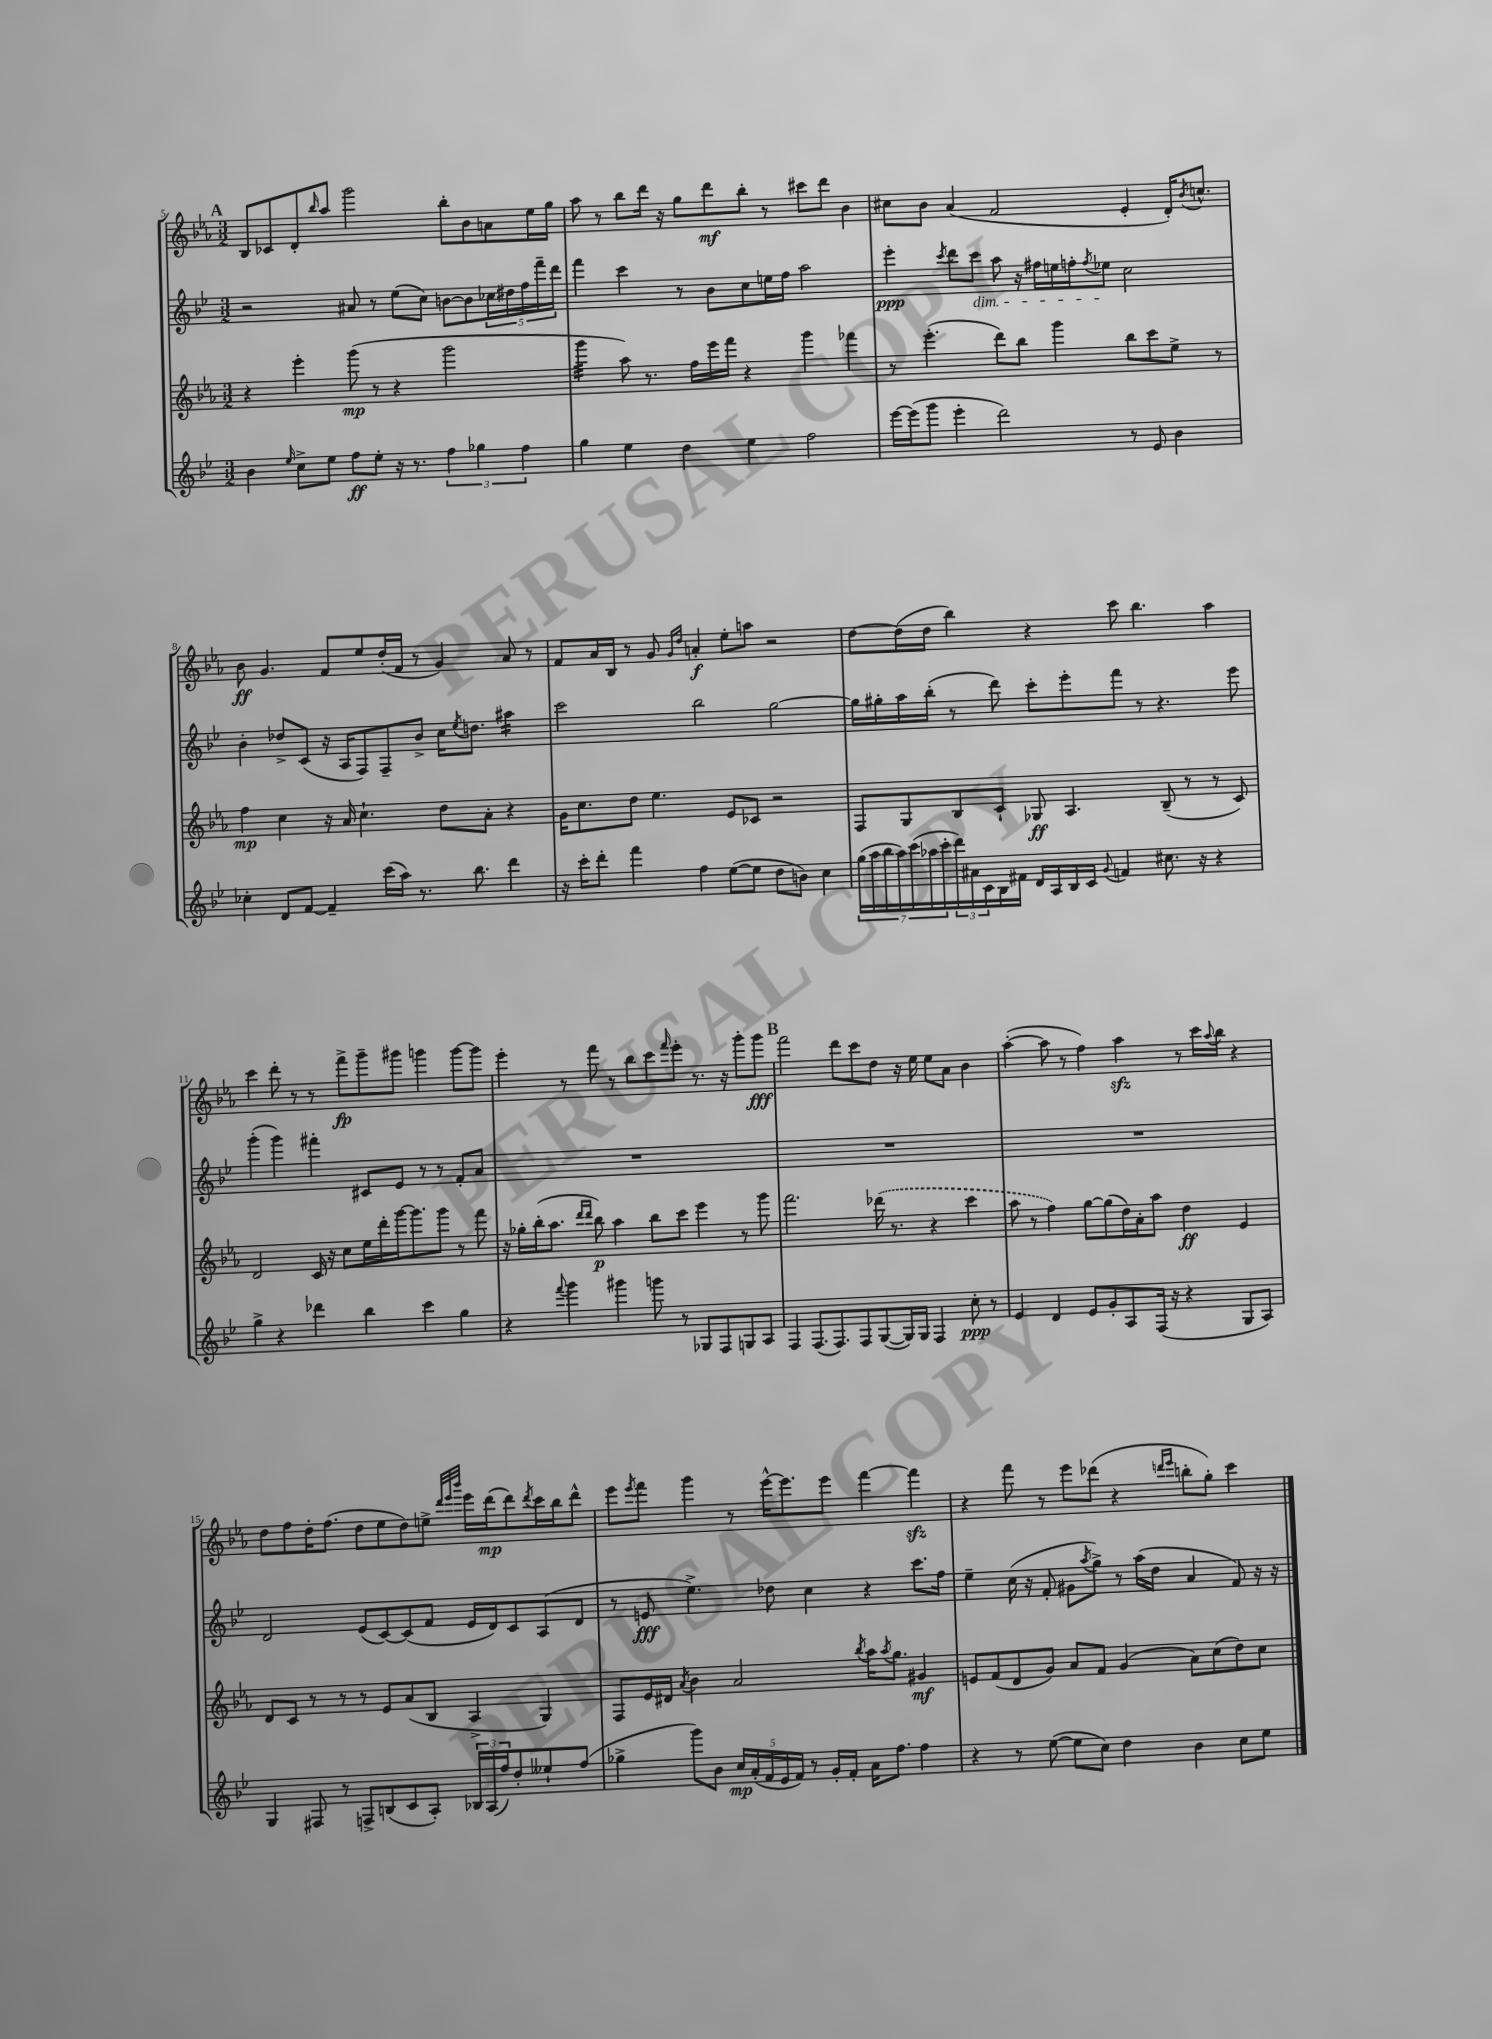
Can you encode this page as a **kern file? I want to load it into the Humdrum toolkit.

**kern	**kern	**kern	**kern
*staff4	*staff3	*staff2	*staff1
*clefG2	*clefG2	*clefG2	*clefG2
*k[b-e-]	*k[b-e-a-]	*k[b-e-]	*k[b-e-a-]
*M3/2	*M3/2	*M3/2	*M3/2
4b-	4r	2r	8B-
.	.	.	8c-
16qqee-	.	.	.
8cc^	4eee-'	.	8d'
.	.	.	16qqbb-
8ee-	.	.	8aa-
8ff	(8ggg	8a#	2ggg
8ee-'	8r	8r	.
16r	4r	(8ee-	.
8.r	.	.	.
.	.	8cc)	.
6ff	2ggg	[8b	8bb-'
.	.	8b]	8b-
6gg-	.	.	.
.	.	20cc-	8a
.	.	20dd#	.
6ff	.	.	.
.	.	20ff	.
.	.	.	16ee-
.	.	20fff~	.
.	.	.	16gg
.	.	20ddd	.
=	=	=	=
4gg	4ggg	4fff	8aa-
.	.	.	8r
4ee-	8aa-)	4ccc	8bb-
.	8.r	.	16ddd
.	.	.	16r
4dd	.	8r	8gg
.	16ff	.	.
.	16eee-	8b-	8ddd
.	16fff	.	.
4ee-	4r	8cc	8bb-'
.	.	16ee	8r
.	.	16ff	.
2ff	4ggg	2aa	8ccc#
.	.	.	8ddd
.	4fff-	.	4b-
=	=	=	=
[16eee-	8r	4eee-'	8cc#
(16eee-]	.	.	.
8ggg	(4.eee-'	.	8b-
.	.	8qccc	.
4eee-'	.	8ddd	(4a-
.	.	8ccc	.
2ddd)	8ddd)	8aa	2f
.	8bb-	16r	.
.	.	16ff#	.
.	4ggg	16ee	.
.	.	16ff'	.
.	.	8qff	.
.	.	8ee-	.
8r	8bb-	2cc	4e-'
8e-	8ccc	.	.
4b-	8ee-^	.	16d')
.	.	.	8qb-
.	.	.	8.cc^^
.	8r	.	.
=	=	=	=
4cc-'	4ff	4b-'	8b-
.	.	.	4.g
8d	4cc	8dd-^	.
[8f	.	(8c	.
4f~]	16r	16r	8f
.	16a-	16A	.
.	4.cc`	8F)	8ee-
(16ccc	.	8F~	(16dd'
16aa)	.	.	16f
8.r	.	8b-^	8r
.	8dd	16cc	4g)
.	.	8qee-	.
8.bb-	.	8.dd	.
.	8a-'	.	.
4ddd	4r	4aa#	8a-
.	.	.	8r
=	=	=	=
16r	16g	2ccc	8f
16ccc'	8.cc	.	.
8ddd'	.	.	16a-
.	.	.	16B-
4fff	8dd	.	8r
.	4.ee-	.	8g
.	.	.	16qqg
.	.	.	16qqdd
4ff	.	2bb-	4a'
([8ee-	8e-	.	8ee-'
8ee-]	8c-	.	8aa
8dd	2r	[2gg	2r
8b)	.	.	.
4cc	.	.	.
=	=	=	=
(28gg	8F	16gg]	[8dd
28aa	.	.	.
.	.	16gg#'	.
28bb-	.	.	.
28aa)	.	.	.
.	8G	16aa	(16dd]
(28ccc	.	.	.
28aa-	.	.	.
.	.	(16bb-'	16dd
28ccc'	.	.	.
24ddd)	8B-	8r	4bb-)
24a#	.	.	.
24c	.	.	.
16B-	8c`	8ddd)	.
16f#	.	.	.
16d	8G-	8ccc'	4r
16A	.	.	.
16B-	4.A-	8eee-'	.
16c	.	.	.
8qqg	.	.	.
4f	.	8fff	8ccc
.	.	8r	4.bb-
8.cc#	(8B-~	4.r	.
.	8r	.	.
16r	.	.	.
4r	8r	.	4aa-
.	8c)	8eee-	.
=	=	=	=
4gg^	2d	(4ggg'	4ccc
4r	.	4ggg)	8ddd'
.	.	.	8r
4ddd-	16c	4fff#'	8r
.	16r	.	.
.	8cc	.	8fff^
4bb-	16ee-	8c#	8ggg~
.	16ddd'	.	.
.	[16ggg	8e-	8ggg#
.	8.ggg]	.	.
4ccc	.	8r	4ggg
.	8ggg	8r	.
4gg	8r	8f'	[8ggg
.	8fff	8a	8ggg]
=	=	=	=
4r	16r	1.r	4eee-'
.	16gg-'	.	.
.	(16bb-'	.	.
.	8.aa-	.	.
8qqfff	.	.	.
4ggg	.	.	8r
.	16qqddd	.	.
.	16qqddd	.	.
.	8bb-)	.	8fff
4ggg#	4aa-	.	8r
.	.	.	8bb-
8ggg	8bb-	.	8ccc
.	.	.	16qqfff
8r	8ccc	.	8eee-'
8G-	4eee-	.	8.r
8F	.	.	.
.	.	.	16r
8G	8r	.	8ggg'
8A	8ggg	.	8ggg
=	=	=	=
4F	2.fff	1.r	2fff
(8.F	.	.	.
8.F)	.	.	.
.	.	.	8ddd
8F	.	.	8ccc
([8G	(16ddd-	.	8dd
.	8.r	.	.
16G])	.	.	16r
16G	.	.	16ee-
4F	4r	.	8ee-
.	.	.	8a-
8cc'	4ccc	.	4b-
8r	.	.	.
=	=	=	=
4e-	8aa-	1.r	([4aa-'
.	8r	.	.
4d	4ff)	.	8aa-]
.	.	.	8r
8e-	[8gg	.	4ff)
8g'	(8gg]	.	.
8A	16dd)	.	4aa-
.	16a-'	.	.
(16F	8aa-	.	.
16r	.	.	.
4r	4dd	.	8r
.	.	.	16ccc
.	.	.	8qqaa-
.	.	.	16bb-
8G	4e-	.	4r
8A)	.	.	.
=	=	=	=
4G	8d	2d	8dd
.	8c	.	8ff
8F#	8r	.	16dd'
.	.	.	(8.ff
8r	8r	.	.
8F^	8r	(8e-	8dd
(8B	8e-	[8c)	8ee-
8c	(8a-	(8c]	8dd)
8A')	8B-	8f	8ee^
.	.	.	32qqddd
.	.	.	32qqeee-
.	.	.	32qqbbb-
24B-	4A-^	16e-	16eee-
(24A	.	.	.
.	.	16d)	(16ddd
24ff)	.	.	.
8dd'	.	8c	8ddd)
.	.	.	8qddd
8ee--`	4G)	(8A	16ccc
.	.	.	16bb-
(8ff	.	8d	8ddd^^
=	=	=	=
4gg-^	8F	8r	8eee-
.	.	.	8qeee-
.	16e-	8e	8fff
.	16d#	.	.
.	8qa-	.	.
8ggg)	4b-	4.ee-^)	4ggg
8b-	.	.	.
20cc	2a-	.	8r
(20a'	.	.	.
20f	.	.	.
.	.	8dd-	[16eee-^^
20e-	.	.	.
.	.	.	8.eee-]
20f)	.	.	.
8r	.	4cc	.
16g'	.	.	8eee-
16f'	.	.	.
.	8qbb-	.	.
16a	16aa-	4r	[4fff
.	8qaa-	.	.
8.ff	8.gg	.	.
4ff	4g#	8.ccc	4fff]
.	.	16ff	.
=	=	=	=
4r	8e	4ee-~	4r
.	(8f	.	.
8r	8d	(16cc	8fff
.	.	16r	.
([8ee-	8g)	8f'	8r
8ee-]	8a-	8g#	8eee-
.	.	8qaa	.
8cc)	8f	8gg^)	(8ddd-
4dd	(4g	8r	4r
.	.	(16aa	.
.	.	16dd	.
.	.	.	16qqddd
.	.	.	16qqeee-
4b-	8a-)	4a	8bb'
.	(8cc	.	8gg')
8cc	8dd)	8f)	4ccc
8ee-	8cc	16r	.
.	.	16r	.
==	==	==	==
*-	*-	*-	*-
